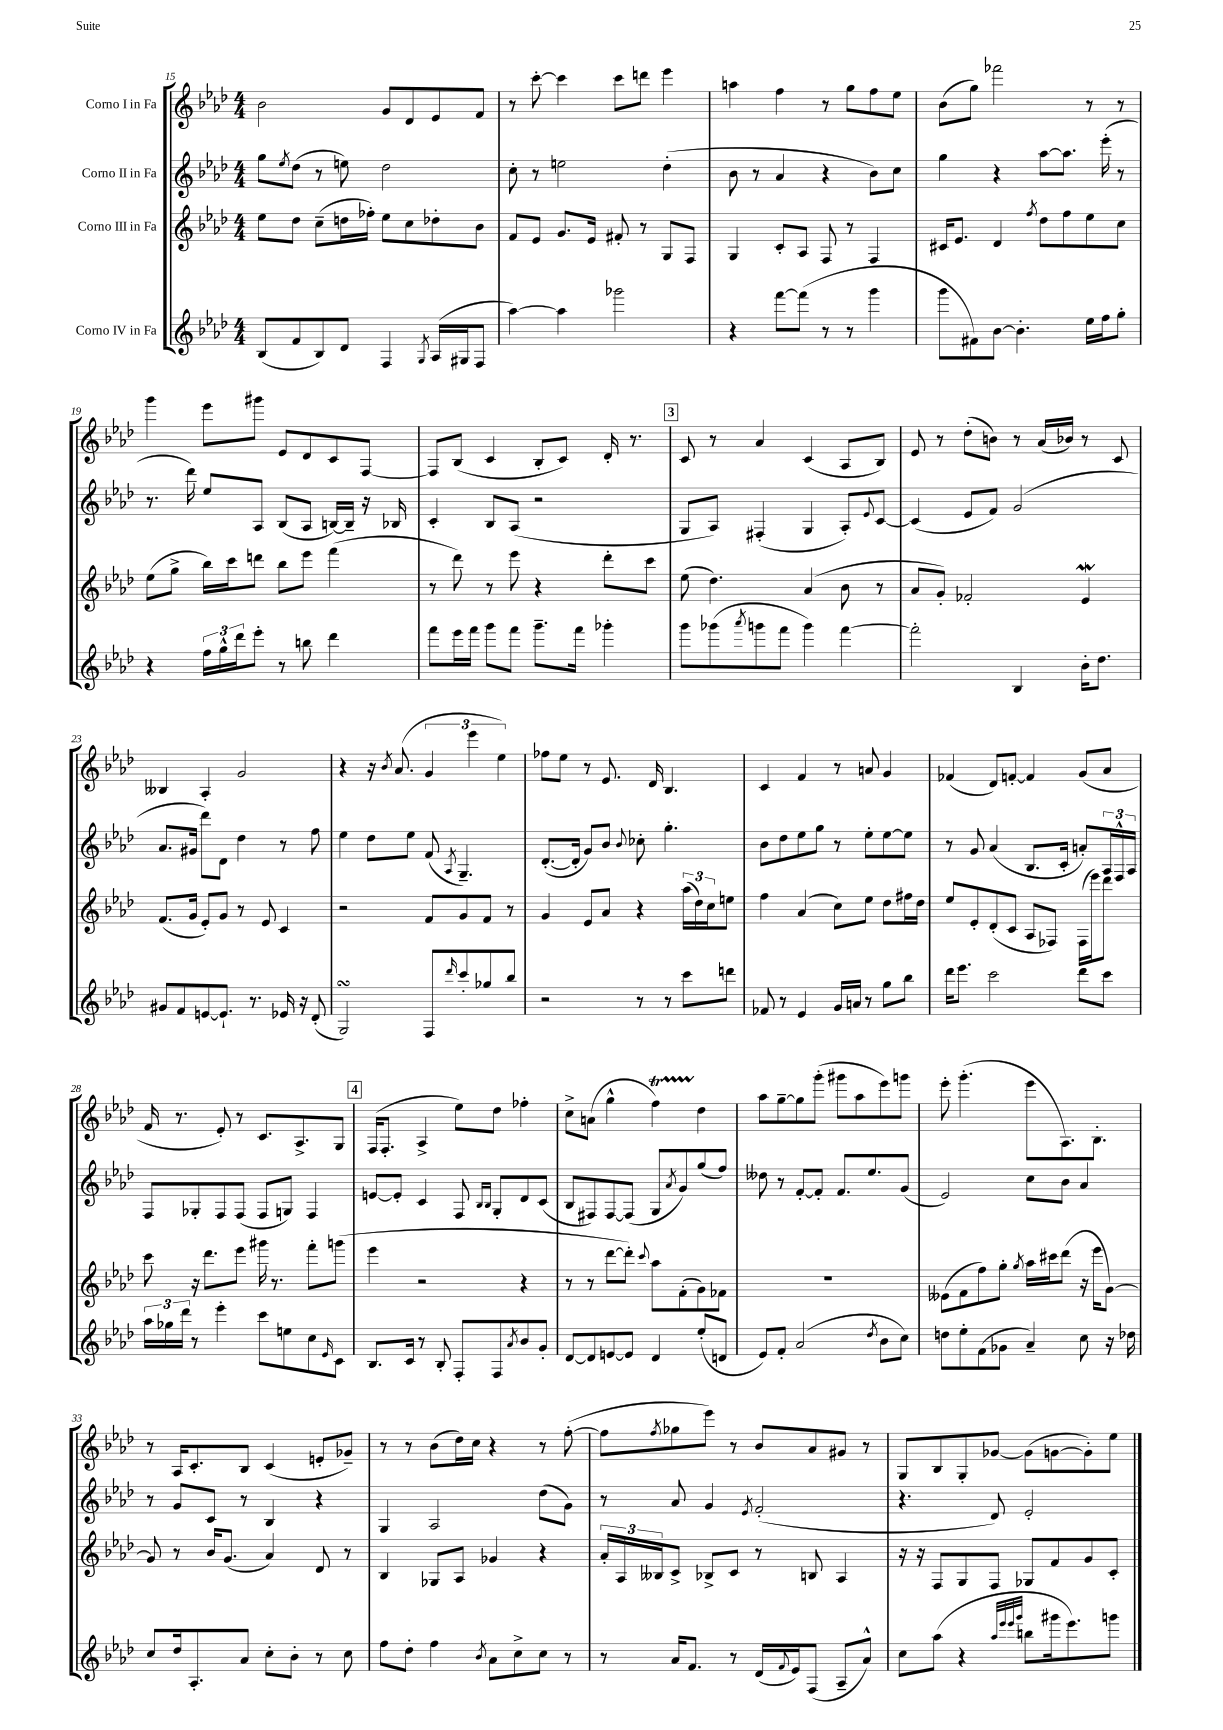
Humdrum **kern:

**kern	**kern	**kern	**kern
*staff4	*staff3	*staff2	*staff1
*clefG2	*clefG2	*clefG2	*clefG2
*k[b-e-a-d-]	*k[b-e-a-d-]	*k[b-e-a-d-]	*k[b-e-a-d-]
*M4/4	*M4/4	*M4/4	*M4/4
(8B-	8ee-	8gg	2b-
.	.	8qee-	.
8f	8dd-	(8dd-	.
8B-)	(8cc~	8r	.
8d-	16dd	8ee)	.
.	16ff-')	.	.
4F	8ee-	2dd-	8g
.	8cc	.	8d-
8qG	.	.	.
(16A-	8dd-'	.	8e-
16G#	.	.	.
8F	8b-	.	8f
=	=	=	=
[4aa-)	8f	8cc'	8r
.	8e-	8r	[8ccc'
4aa-]	8.g	2ee	4ccc]
.	16e-	.	.
2ggg-	8f#'	.	8ccc
.	8r	.	8ddd
.	8G	(4dd-'	4eee-
.	8F	.	.
=	=	=	=
4r	4G	8b-	4aa
.	.	8r	.
[8fff	8c'	4a-	4ff
(8fff]	8A-	.	.
8r	8F	4r	8r
8r	8r	.	8gg
4ggg	4F	8b-)	8ff
.	.	8cc	8ee-
=	=	=	=
8ggg	16c#	4gg	(8b-
.	8.e-	.	.
8f#)	.	.	8gg)
[8b-	4d-	4r	2fff-
4.b-']	.	.	.
.	8qff	.	.
.	8dd-	[8aa-	.
.	8ff	8.aa-]	.
16ee-	8ee-	.	8r
16ff	.	(16eee-'	.
8gg'	8cc	8r	8r
=	=	=	=
4r	(8ee-	8.r	4ggg
.	8gg^	.	.
.	.	16ddd-)	.
24ff	16bb-)	8ee-	8eee-
24gg^^	.	.	.
.	16ccc	.	.
24ddd-	.	.	.
8eee-'	8ddd	8A-	8ggg#
8r	8bb-	(8B-	8e-
8bb	8eee-	8A-	8d-
4ddd-	(4fff	[16B)	8c
.	.	16B~]	.
.	.	16r	[8F
.	.	16B-	.
=	=	=	=
8fff	8r	4c'	8F]
16eee-	8ddd-)	.	(8B-
16fff	.	.	.
8ggg	8r	8B-	4c
8fff	8eee-	(8A-	.
8.ggg~	4r	2r	8B-'
.	.	.	8c)
16fff	.	.	.
4ggg-'	8ddd-'	.	16d-'
.	.	.	8.r
.	8ccc	.	.
=	=	=	=
8ggg	(8ee-	8G	8c
(8ggg-	4.dd-)	8A-)	8r
8qaaa-	.	.	.
8ggg	.	(4F#'	4a-
8fff	.	.	.
4ggg)	(4a-	4G	(4c
[4fff	8b-	8A-')	8A-
.	.	8qqe-	.
.	8r	[8c	8B-)
=	=	=	=
2fff']	8a-	(4c]	8e-
.	8g')	.	8r
.	2f-'	8e-	(8dd-'
.	.	8f)	8b)
4B-	.	(2g	8r
.	.	.	(16a-
.	.	.	16b-)
16b-'	4e-	.	8r
8.dd-	.	.	.
.	.	.	8c
=	=	=	=
8g#	(8.f	8.a-	4B--
8f	.	.	.
.	16g	16g#	.
[8e	8e-')	8ddd-)	4A-'
8.e`]	8g	8d-	.
.	8r	4dd-	2g
8.r	.	.	.
.	8e-	.	.
16e-	4c	8r	.
16r	.	.	.
(8d-'	.	8ff	.
=	=	=	=
2G)	2r	4ee-	4r
.	.	8dd-	16r
.	.	.	8qb-
.	.	.	(8.a-
.	.	8ee-	.
8F	8f	(8f	6g
16qqddd-	.	8qA-	.
8ccc'	8g	4.G~)	.
.	.	.	6eee-
8gg-	8f	.	.
.	.	.	6ee-)
8bb-	8r	.	.
=	=	=	=
2r	4g	([8.d-'	8ff-
.	.	.	8ee-
.	.	16d-']	.
.	8e-	8g)	8r
.	8a-	8b-	8.e-
.	.	8qqb-	.
8r	4r	8cc-'	.
.	.	.	16d-
8r	.	4.gg'	4.B-
8ccc	(24aa-	.	.
.	24dd-)	.	.
.	24cc	.	.
8ddd	8ee	.	.
=	=	=	=
8f-	4ff	8b-	4c
8r	.	8dd-	.
4e-	(4a-	8ee-	4f
.	.	8gg	.
16g	8cc)	8r	8r
16a	.	.	.
8r	8ee-	8ee-'	8a
8gg	8dd-	[8ee-	4g
8bb-	16ff#	8ee-]	.
.	16dd-	.	.
=	=	=	=
16ddd-	8ee-	8r	(4f-
8.eee-	.	.	.
.	8e-'	8g	.
2ccc	(8d-'	(4a-	8d-)
.	8c	.	[8f'
.	8A-	8.B-	4f]
.	8F-)	.	.
.	.	16c'	.
8ddd-	(16F-	8a')	(8g
.	16eee-)	.	.
8ccc	8ddd-	24A-	8a-
.	.	24F^^	.
.	.	24A-	.
=	=	=	=
24aa-	8ccc	8F	16f
24gg-	.	.	.
.	.	.	8.r
24ddd-	.	.	.
8r	16r	8G-'	.
.	8.ddd-	.	.
4eee-'	.	8F	8e-')
.	8eee-	(8F	8r
8ccc	16ggg#	8F	8.c
.	8.r	.	.
8ee	.	8G)	.
.	.	.	8.A-^
8cc	8fff'	4F	.
16qqe-	.	.	.
8c	(8ggg	.	8G
=	=	=	=
8.B-	4eee-	[8e	(16F
.	.	.	8.F'
.	.	8e']	.
16c	.	.	.
8r	2r	4c	4A-^
8B-'	.	.	.
8F'	.	8F	8ee-)
.	.	16qqB-	.
.	.	16qqB-	.
8F	.	8G'	8dd-
8qa-	.	.	.
8b-	4r	8d-	4ff-'
8g'	.	(8c	.
=	=	=	=
[8d-	8r	8B-	8cc^
8d-]	8r	8F#)	(8a
[8e	[8ddd-	[8F#	4gg^^
8e]	8ddd-'])	(8F#]	.
.	8qqccc	.	.
4d-	8aa-	8G	4ff)
.	.	8qa-	.
.	(8f'	8g)	.
(8ee-'	8g)	(8gg	4dd-
8d	8f-	8ff)	.
=	=	=	=
8e-)	1r	8dd--	8aa-
8f'	.	8r	[8gg~
(2a-	.	[8f'	8gg]
.	.	8f']	(8ggg'
.	.	8.f	8ggg#
.	.	.	8aa-
.	.	8.ee-	.
8qdd-	.	.	.
8b-	.	.	8eee-)
8cc)	.	(8g	8ggg
=	=	=	=
8dd	(8e--	2e-)	8eee-'
8ee-'	8f	.	(4.ggg'
(8f	8ff)	.	.
8g-	8gg'	.	.
.	8qgg	.	.
4a-~)	16aa-	8cc	8eee-
.	16ccc#	.	.
.	(8ddd-	8b-	8.A-)
8cc	16r	4a-	.
.	16eee-	.	8.B-'
16r	[8g)	.	.
16dd-	.	.	.
=	=	=	=
8cc	8g]	8r	8r
16dd-	8r	8g	16A-
8.A-'	.	.	8.c'
.	16b-	8c	.
.	(8.g	.	.
8a-	.	8r	8B-
8cc'	4a-)	4B-	(4c
8b-'	.	.	.
8r	8d-	4r	8e'
8cc	8r	.	8g-~)
=	=	=	=
8ff	4B-	4G	8r
8dd-'	.	.	8r
4ff	8G-	2A-	(8b-
.	8A-	.	16dd-)
.	.	.	16cc
8qb-	.	.	.
8a-	4g-	.	4r
8cc^	.	.	.
8cc	4r	(8dd-	8r
8r	.	8g)	([8ff'
=	=	=	=
8r	24a-'	8r	8ff]
.	24A-	.	.
.	24B--	.	.
.	.	.	8qff
16a-	8c^	8a-	8gg-
8.f	.	.	.
.	8B-^	4g	8eee-)
8r	8c	.	8r
.	.	8qe-	.
(16d-	8r	(2f'	8b-
8qqf	.	.	.
16e-)	.	.	.
(8F	8B	.	8a-
8A-~	4A-	.	8g#
8a-^^)	.	.	8r
=	=	=	=
8cc	16r	4.r	8G
.	16r	.	.
(8aa-	8F	.	8B-
4r	8G	.	8G'
.	8F	8d-)	[8g-
32qqaa-	.	.	.
32qqeee-	.	.	.
32qqeee-	.	.	.
32qqggg	.	.	.
8bb	8G-	2e-'	(8g-]
16ggg#	8f	.	[8g
8.eee-)	.	.	.
.	8g	.	8g'])
8ggg	8c'	.	8ee-
==	==	==	==
*-	*-	*-	*-
